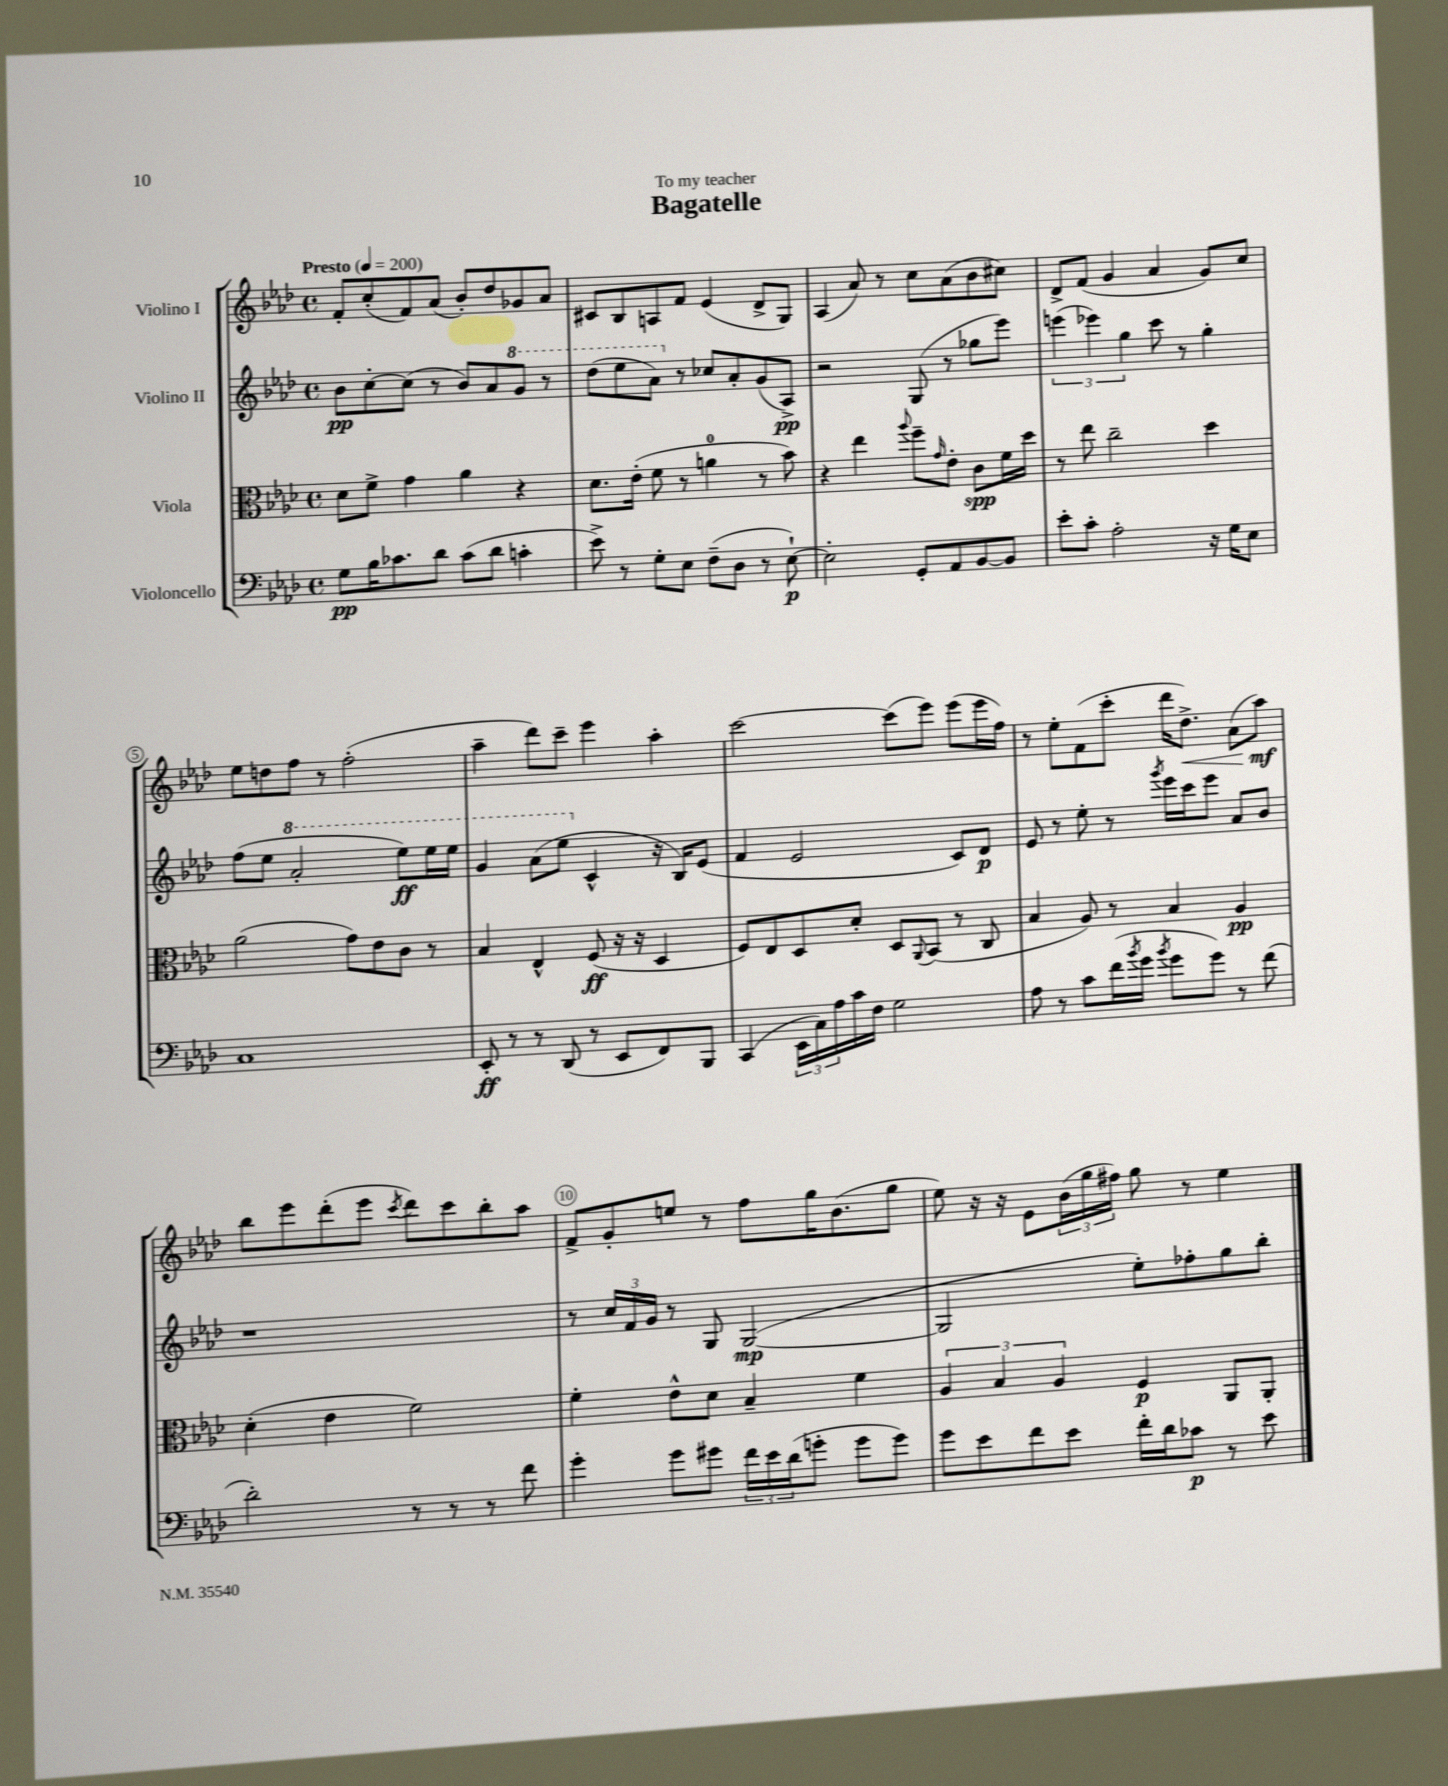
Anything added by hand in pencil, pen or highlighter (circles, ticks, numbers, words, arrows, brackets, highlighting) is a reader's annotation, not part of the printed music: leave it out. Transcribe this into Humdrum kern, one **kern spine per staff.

**kern	**dynam	**kern	**dynam	**kern	**dynam	**kern	**dynam
*part4	*part4	*part3	*part3	*part2	*part2	*part1	*part1
*staff4	*staff4	*staff3	*staff3	*staff2	*staff2	*staff1	*staff1
*I"Violoncello	*	*I"Viola	*	*I"Violino II	*	*I"Violino I	*
*clefF4	*	*clefC3	*	*clefG2	*	*clefG2	*
*k[b-e-a-d-]	*	*k[b-e-a-d-]	*	*k[b-e-a-d-]	*	*k[b-e-a-d-]	*
*M4/4	*	*M4/4	*	*M4/4	*	*M4/4	*
*met(c)	*	*met(c)	*	*met(c)	*	*met(c)	*
*MM200	*	*MM200	*	*MM200	*	*MM200	*
=1	=1	=1	=1	=1	=1	=1	=1
!	!	!	!	!	!	!LO:TX:a:B:t=Presto	!
8G\L	pp	8d-\L	.	8b-\L	pp	8f'/L	.
16B-\K	.	8f^\J	.	[8cc'\	.	(8cc'/	.
8.c-X\	.	.	.	.	.	.	.
.	.	4g\	.	(8cc\J]	.	8f/)	.
8d-\J	.	.	.	8r	.	(8a-/J	.
(8c-\L	.	4a-\	.	8b-/L)	.	8b-'/L)	.
8d-\J	.	.	.	8a-/	.	8dd-/	.
*	*	*	*	*8va	*	*	*
4cn'\	.	4r	.	8gg/J	.	8g-X/	.
.	.	.	.	8r	.	8a-/J	.
=2	=2	=2	=2	=2	=2	=2	=2
8e-^\)	.	8.d-\L	.	(8ddd-\L	.	8c#X/L	.
8r	.	.	.	8eee-\	.	8B-/	.
.	.	(16e-'\Jk	.	.	.	.	.
8G'\L	.	8f\	.	8aa-\J)	.	8An/	.
*	*	*	*	*X8va	*	*	*
8E-\J	.	8r	.	8r	.	8f/J	.
(8F~\L	.	4an\	.	8cc-X/L	.	(4e-/	.
8D-\J	.	.	.	8a-'/	.	.	.
8r	.	8r	.	(8g/	.	8d-^/L	.
[8E-`\)	p	8b-\)	.	8A-^/J)	pp	8G/J)	.
=3	=3	=3	=3	=3	=3	=3	=3
2E-'\]	.	4r	.	2r	.	(4A-/	.
.	.	4ee-\	.	.	.	8a-/)	.
.	.	.	.	.	.	8r	.
.	.	8qqaa-/	.	.	.	.	.
8GG'/L	.	8ff~\L	.	(8G/	.	8cc\L	.
.	.	16qqg/	.	.	.	.	.
8AA-/	.	8e-'\J	.	8r	.	(8a-\	.
[8BB-/	.	8c\L	spp	8gg-X\L	.	8b-\	.
8BB-/J]	.	16f\L	.	8eee-\J)	.	8cc#X\J)	.
.	.	16dd-\JJ	.	.	.	.	.
=4	=4	=4	=4	=4	=4	=4	=4
8e-'\L	.	8r	.	(6eeen\	.	8d-^/L	.
8c'\J	.	8ee-\	.	.	.	(8f/J	.
.	.	.	.	6eee-X\)	.	.	.
2A-'\	.	2cc~\	.	.	.	4g/	.
.	.	.	.	6gg\	.	.	.
.	.	.	.	8ccc\	.	4a-/	.
.	.	.	.	8r	.	.	.
16r	.	4dd-\	.	4gg'\	.	8g/L)	.
16G\KL	.	.	.	.	.	.	.
8E-\J	.	.	.	.	.	8cc/J	.
!!LO:LB:g=z
=5	=5	=5	=5	=5	=5	=5	=5
1C	.	(2a-\	.	(8ff\L	.	8ee-\L	.
.	.	.	.	8ee-\J	.	8ddn\	.
*	*	*	*	*8va	*	*	*
.	.	.	.	2aa-'/	.	8ff\J	.
.	.	.	.	.	.	8r	.
.	.	8g\L)	.	.	.	(2ff'\	.
.	.	8e-\	.	.	.	.	.
.	.	8c\J	.	8eee-\L)	ff	.	.
.	.	8r	.	16eee-\L	.	.	.
.	.	.	.	16eee-\JJ	.	.	.
=6	=6	=6	=6	=6	=6	=6	=6
8EE-'/	ff	4B-/	.	4gg/	.	4aa-~\	.
8r	.	.	.	.	.	.	.
8r	.	4E-^^/	.	(8aa-\L	.	8ddd-\L)	.
(8DD-/	.	.	.	8eee-\J	.	8ccc~\J	.
*	*	*	*	*X8va	*	*	*
8r	.	(8F/	ff	4c^^/	.	4eee-\	.
8EE-/L	.	16r	.	.	.	.	.
.	.	16r	.	.	.	.	.
8FF/)	.	4D-/	.	16r	.	4aa-'\	.
.	.	.	.	16B-/KL)	.	.	.
8BBB-/J	.	.	.	(8e-/J	.	.	.
=7	=7	=7	=7	=7	=7	=7	=7
(4CC/	.	8F/L)	.	4f/	.	[2ccc\	.
.	.	8E-/	.	.	.	.	.
24EE-\LL	.	8D-/	.	2e-/	.	.	.
24C\)	.	.	.	.	.	.	.
24A-\	.	.	.	.	.	.	.
16c\	.	8d-'/J	.	.	.	.	.
16F\JJ	.	.	.	.	.	.	.
2G\	.	8D-/L	.	.	.	(8ccc\L]	.
.	.	8qqAA-/	.	.	.	.	.
.	.	(8BB-/J	.	.	.	8eee-\J)	.
.	.	8r	.	8c/L)	.	(8eee-\L	.
.	.	8C/	.	8d-/J	p	16eee-\L	.
.	.	.	.	.	.	16ff\JJ)	.
=8	=8	=8	=8	=8	=8	=8	=8
8A-\	.	4B-/	.	8e-/	.	8r	.
8r	.	.	.	8r	.	8ee-'\L	.
8c\L	.	8A-/)	.	8ee-'\	.	(8f\	.
(16f\L	.	8r	.	8r	.	8ccc'\J	.
8qb-/	.	.	.	.	.	.	.
16g\JJ	.	.	.	.	.	.	.
8qb-/	.	.	.	8qggg/	.	.	.
8g\L	.	4B-/	.	16eee-\LL	.	16ddd-\KL	.
!	!	!	!	!	!	!	!LO:HP:b
.	.	.	.	16ccc\J	.	8.dd-^\J)	<
8g\J)	.	.	.	8eee-\J	.	.	.
8r	.	4A-/	pp	8a-/L	.	(8a-\L	.
(8f\	.	.	.	8b-/J	.	8aa-\J)	mf
.	.	.	.	.	.	.	[
!!LO:LB:g=z
=9	=9	=9	=9	=9	=9	=9	=9
2d-'\)	.	(4d-'\	.	1r	.	8bb-\L	.
.	.	.	.	.	.	8eee-\	.
.	.	4e-\	.	.	.	(8ddd-'\	.
.	.	.	.	.	.	8eee-\J	.
.	.	.	.	.	.	8qccc/	.
8r	.	2f\)	.	.	.	8ddd-\L)	.
8r	.	.	.	.	.	8ccc\	.
8r	.	.	.	.	.	8bb-'\	.
8f\	.	.	.	.	.	8aa-\J	.
=10	=10	=10	=10	=10	=10	=10	=10
4g'\	.	4f'\	.	8r	.	8f^/L	.
.	.	.	.	24cc/LL	.	8g'/	.
.	.	.	.	24f/	.	.	.
.	.	.	.	24g/JJ	.	.	.
8g\L	.	8e-^^\L	.	8r	.	8een/J	.
8g#X\J	.	8d-\J	.	8G/	.	8r	.
24f\LL	.	4B-~/	.	([2G/	mp	8ff\L	.
24e-\	.	.	.	.	.	.	.
(24d-\J	.	.	.	.	.	.	.
8gn'\J	.	.	.	.	.	16gg\K	.
.	.	.	.	.	.	(8.b-\	.
8g\L	.	4f\	.	.	.	.	.
8g\J)	.	.	.	.	.	8gg\J	.
=11	=11	=11	=11	=11	=11	=11	=11
8g\L	.	6A-/	.	2G/]	.	8ee-\)	.
8e-\	.	.	.	.	.	16r	.
.	.	6B-/	.	.	.	.	.
.	.	.	.	.	.	16r	.
8f\	.	.	.	.	.	8e-\L	.
.	.	6A-/	.	.	.	.	.
8e-\J	.	.	.	.	.	(24b-\L	.
.	.	.	.	.	.	24gg\	.
.	.	.	.	.	.	24ff#X\JJ)	.
16f'\LL	.	4F/	p	8ee-'\L)	.	8gg\	.
16d-\J	.	.	.	.	.	.	.
8c-X\J	p	.	.	8ff-X'\	.	8r	.
8r	.	8AA-/L	.	8gg\	.	4ee-\	.
8e-\	.	8AA-'/J	.	8bb-'\J	.	.	.
==	==	==	==	==	==	==	==
*-	*-	*-	*-	*-	*-	*-	*-
